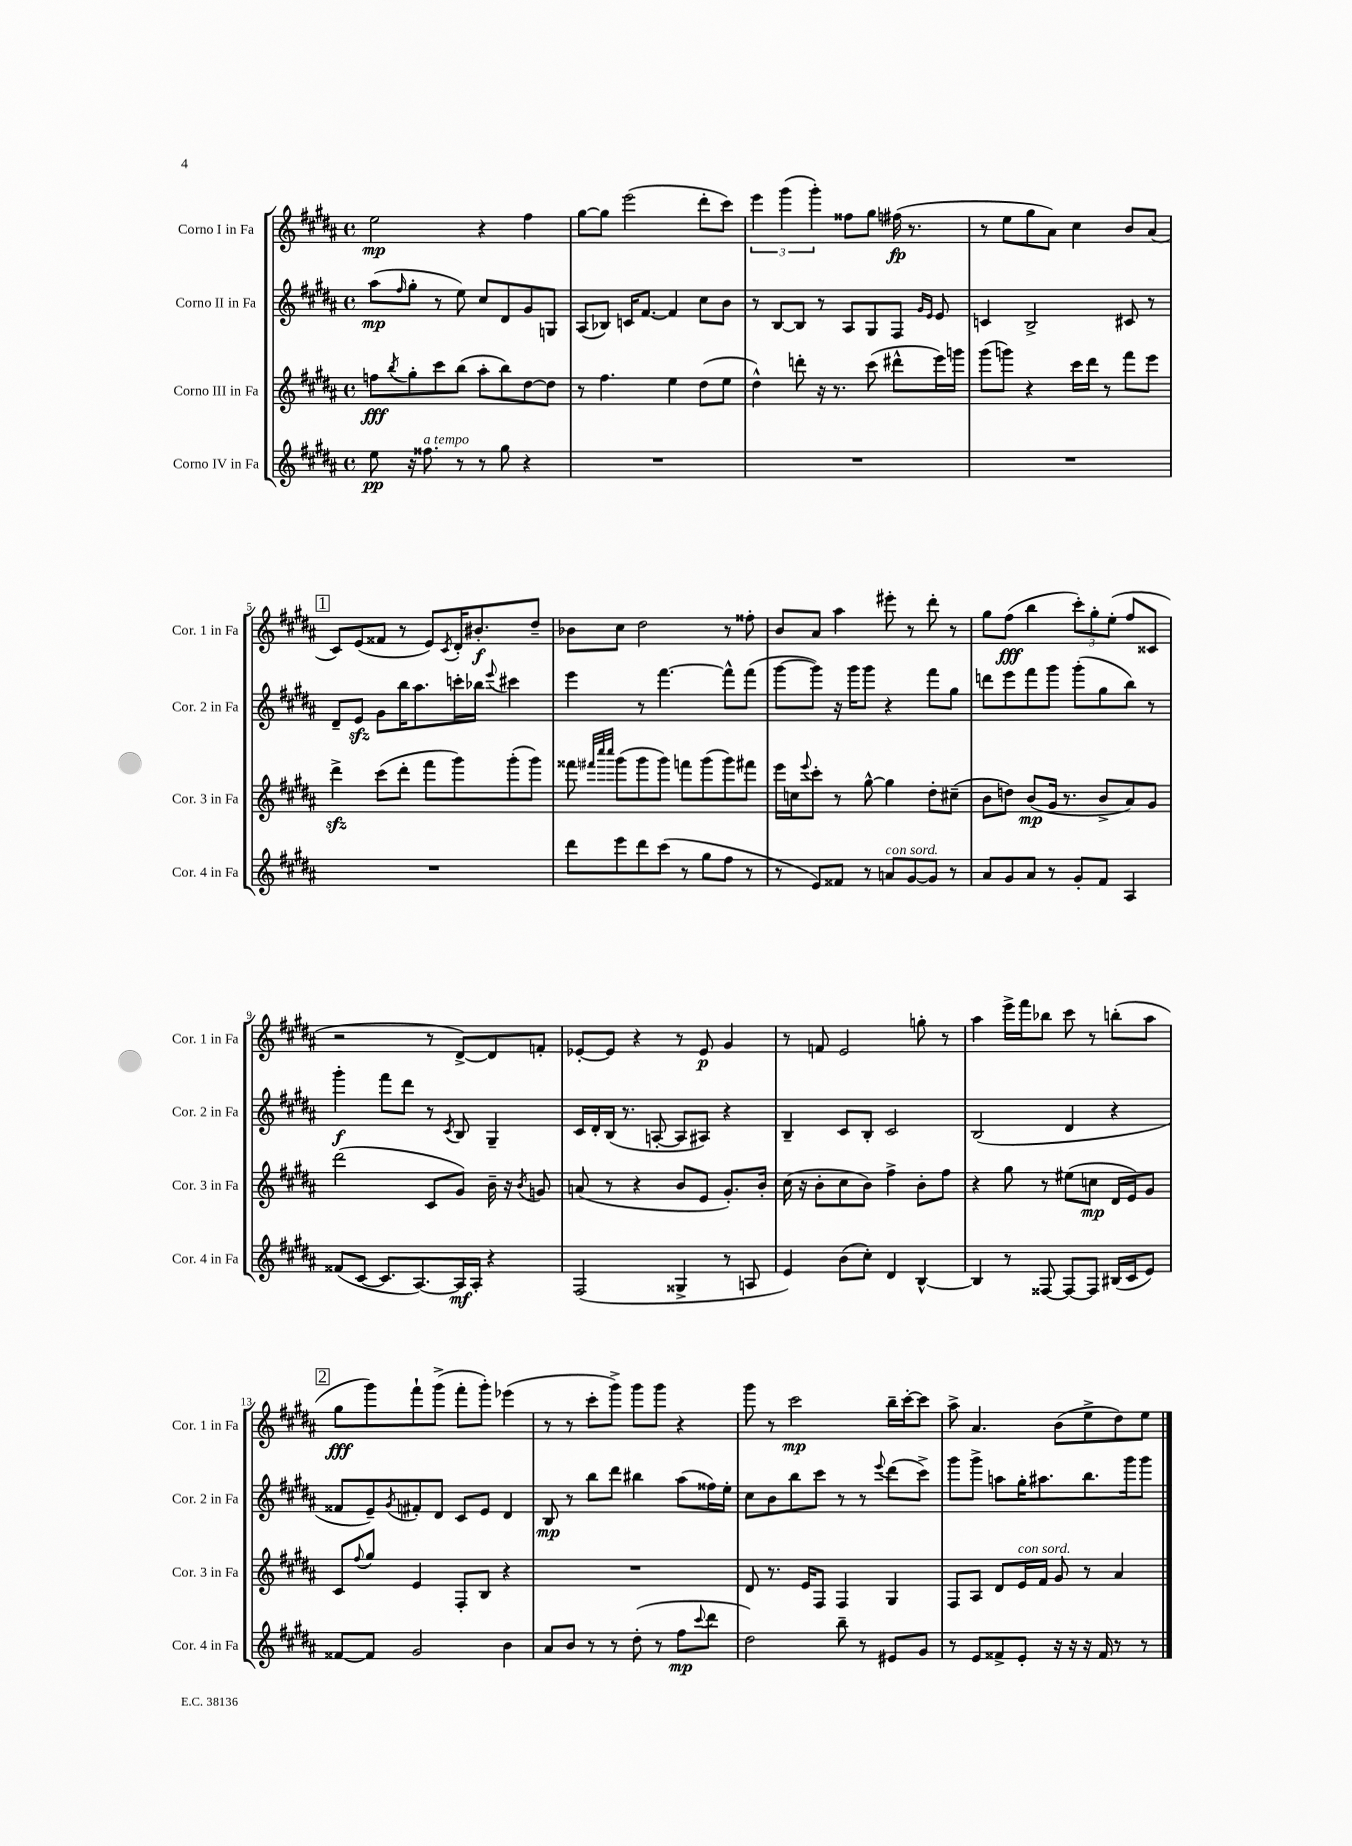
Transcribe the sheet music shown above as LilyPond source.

<<
\new StaffGroup <<
\new Staff = "s0" \with { instrumentName = "Corno I in Fa" shortInstrumentName = "Cor. 1 in Fa" } {
    \clef treble \key b \major \defaultTimeSignature \time 4/4
    e''2\mp r4 fis''4 |
    gis''8~ gis''8 e'''2( dis'''8-. cis'''8) |
    \tuplet 3/2 { e'''4 gis'''4( gis'''4-.) } fisis''8 gis''8 fis''16\fp( r8. |
    r8 e''8 gis''8 ais'8) cis''4 b'8 ais'8( |
    \mark \markup { \box "1" } cis'8) e'8( fisis'8 r8 e'8) \acciaccatura { cis'8 } dis'16-. bis'8.-.\f dis''8-- |
    bes'8 cis''8 dis''2 r8 fisis''8-. |
    b'8 ais'8 ais''4 eis'''8-. r8 dis'''8-. r8 |
    gis''8 fis''8\fff( b''4 \tuplet 3/2 { cis'''8-.) gis''8-. e''8-.( } fis''8 cisis'8 |
    r2 r8 dis'8~->) dis'8 f'8-. |
    ees'8~-. ees'8 r4 r8 ees'8\p gis'4 |
    r8 f'8 e'2 g''8-. r8 |
    ais''4 e'''16-> fis'''16 bes''8 cis'''8 r8 b''8-.( ais''8 |
    \mark \markup { \box "2" } gis''8\fff gis'''8) fis'''8-! gis'''8->( fis'''8-. gis'''8-.) ees'''4( |
    r8 r8 cis'''8-. gis'''8->) gis'''8 gis'''8 r4 |
    gis'''8 r8 cis'''2\mp b''16-- cis'''16~-. cis'''8 |
    ais''8-> ais'4. b'8( e''8-> dis''8) e''8 \bar "|." |
}
\new Staff = "s1" \with { instrumentName = "Corno II in Fa" shortInstrumentName = "Cor. 2 in Fa" } {
    \clef treble \key b \major \defaultTimeSignature \time 4/4
    ais''8\mp( \grace { fis''16 } gis''8-. r8 e''8) cis''8 dis'8 gis'8 g8 |
    ais8( bes8) c'16 fis'8.~ fis'4 cis''8 b'8 |
    r8 b8~ b8 r8 ais8 gis8 fis8 \grace { gis'16 e'16 } e'8 |
    c'4 b2-> cis'8 r8 |
    \mark \markup { \box "1" } dis'8-- e'8\sfz gis'8 b''16 ais''8. c'''16-. bes''16 \appoggiatura { e'''8 } cis'''4 |
    e'''4 r8 fis'''4.~ fis'''8-^ fis'''8( |
    gis'''8~ gis'''8) r16 gis'''16 gis'''8 r4 fis'''8 gis''8 |
    d'''8 e'''8 fis'''8 gis'''8 gis'''8-.( gis''8 b''8) r8 |
    gis'''4-.\f fis'''8 dis'''8 r8 \acciaccatura { cis'8 } b8 gis4-- |
    cis'16 dis'16-. b16( r8. a8~-. a8 ais8) r4 |
    b4-- cis'8 b8-. cis'2 |
    b2( dis'4 r4 |
    \mark \markup { \box "2" } fisis'8 e'8--) \acciaccatura { gis'8 } fis'8-. dis'8 cis'8 e'8 dis'4 |
    b8\mp r8 b''8 dis'''8 bis''4 ais''8( fisis''16) e''16-. |
    cis''8 b'8 b''8 cis'''8 r8 r8 \appoggiatura { e'''8 } dis'''8( cis'''8->) |
    gis'''8 gis'''8-> a''8 gis''16-. ais''8. b''8. gis'''16 gis'''8 \bar "|." |
}
\new Staff = "s2" \with { instrumentName = "Corno III in Fa" shortInstrumentName = "Cor. 3 in Fa" } {
    \clef treble \key b \major \defaultTimeSignature \time 4/4
    f''8\fff \acciaccatura { b''8 } gis''8-. cis'''8 b''8( ais''8-. b''8) dis''8~ dis''8 |
    r8 fis''4. e''4 dis''8( e''8 |
    dis''4-^) d'''8-. r16 r8. cis'''8( dis'''8-^ e'''16) g'''16 |
    gis'''8( g'''8) r4 cis'''16 dis'''16 r8 fis'''8 e'''8 |
    \mark \markup { \box "1" } dis'''4->\sfz cis'''8( dis'''8-. fis'''8 gis'''8) gis'''8-.( gis'''8) |
    fisis'''8 \grace { fis'''32 cis''''32 cis''''32 } gis'''8( gis'''8 gis'''8) f'''8 gis'''8( gis'''8) fis'''8 |
    e'''16 c''16 \appoggiatura { e'''8 } cis'''8-. r8 gis''8~-^ gis''4 dis''8-. cis''8--( |
    b'8 d''8) b'8\mp( gis'16 r8. b'8-> ais'8) gis'8 |
    dis'''2( cis'8 gis'8) b'16-- r16 \acciaccatura { b'8 } g'8 |
    a'8( r8 r4 b'8 e'8 gis'8.-.) b'16-. |
    cis''16( r16 b'8-. cis''8 b'8) fis''4-> b'8-. fis''8 |
    r4 gis''8 r8 eis''8( c''8\mp dis'16 e'16) gis'8 |
    \mark \markup { \box "2" } cis'8 \appoggiatura { fis''8 } gis''8 e'4 fis8-. b8 r4 |
    R1 |
    dis'8 r8. e'16 fis8 fis4 gis4 |
    fis8 ais8 dis'8 e'16^\markup { \italic "con sord." } fis'16 gis'8 r8 ais'4 \bar "|." |
}
\new Staff = "s3" \with { instrumentName = "Corno IV in Fa" shortInstrumentName = "Cor. 4 in Fa" } {
    \clef treble \key b \major \defaultTimeSignature \time 4/4
    e''8\pp r16 fisis''8.^\markup { \italic "a tempo" } r8 r8 gis''8 r4 |
    R1 |
    R1 |
    R1 |
    \mark \markup { \box "1" } R1 |
    dis'''8 e'''8 dis'''8 cis'''8( r8 gis''8 fis''8 r8 |
    r8 e'8) fisis'8 r8 a'8^\markup { \italic "con sord." } gis'8~ gis'8 r8 |
    ais'8 gis'8 ais'8 r8 gis'8-. fis'8 ais4 |
    fisis'8( cis'8~ cis'8. ais8.~) ais16\mf ais16-. r4 |
    fis2( gisis4-> r8 a8 |
    e'4) b'8( cis''8-.) dis'4 b4~-^ |
    b4 r8 fisis8~ fisis8~ fisis8 bis16( cis'16 e'8) |
    \mark \markup { \box "2" } fisis'8~ fisis'8 gis'2 b'4 |
    ais'8 b'8 r8 r8 dis''8-.( r8 fis''8\mp \appoggiatura { cis'''8 } dis'''8 |
    dis''2) b''8-- r8 eis'8 gis'8 |
    r8 e'8 fisis'8-> e'8-. r16 r16 r16 fisis'16 r8 r8 \bar "|." |
}
>>
>>
